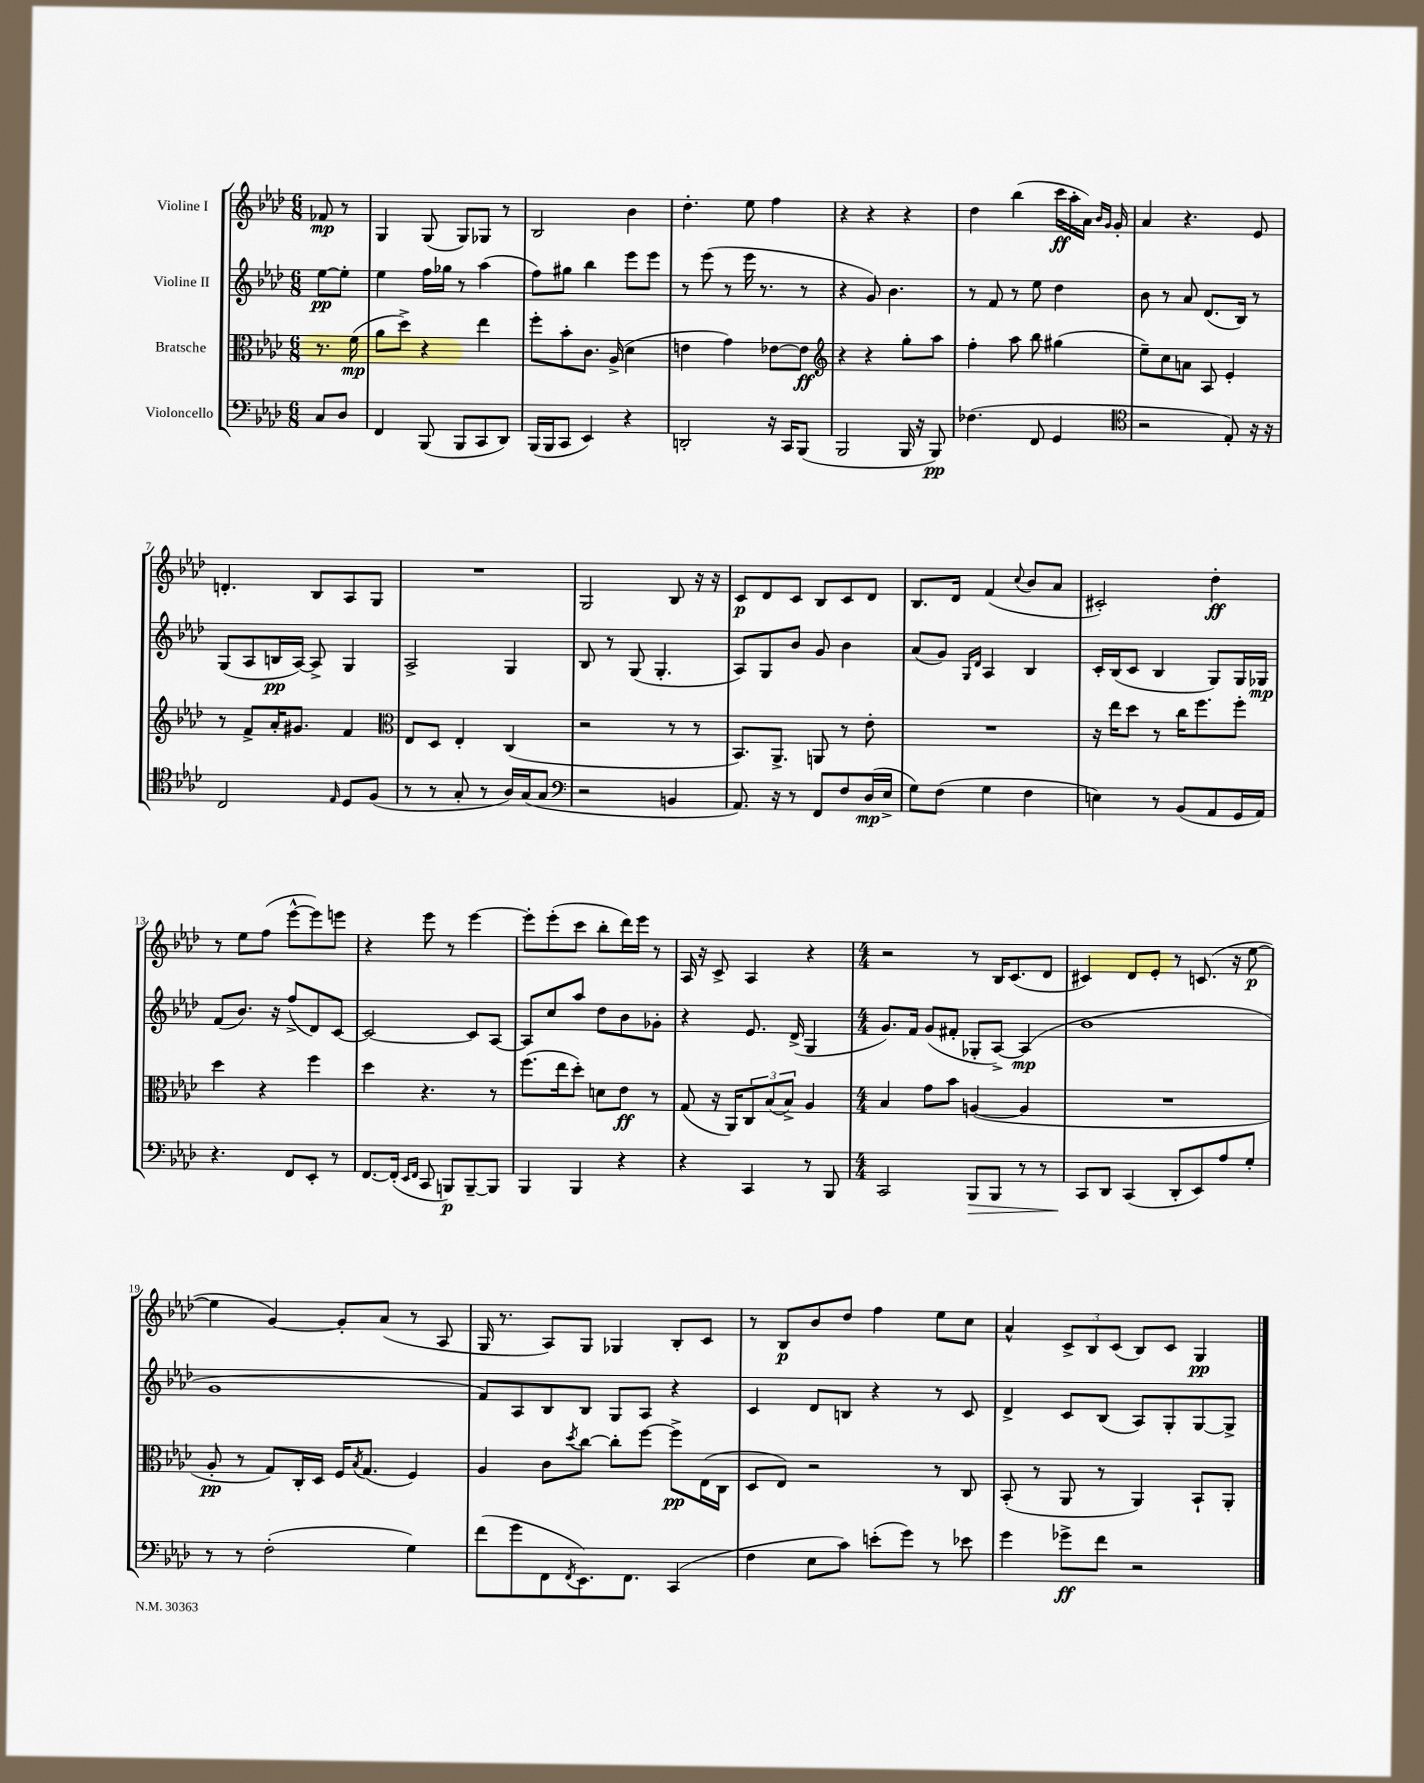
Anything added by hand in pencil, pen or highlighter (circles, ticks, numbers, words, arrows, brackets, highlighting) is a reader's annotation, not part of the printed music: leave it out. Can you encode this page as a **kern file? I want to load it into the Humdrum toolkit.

**kern	**dynam	**kern	**dynam	**kern	**dynam	**kern	**dynam
*part4	*part4	*part3	*part3	*part2	*part2	*part1	*part1
*staff4	*staff4	*staff3	*staff3	*staff2	*staff2	*staff1	*staff1
*I"Violoncello	*	*I"Bratsche	*	*I"Violine II	*	*I"Violine I	*
*clefF4	*	*clefC3	*	*clefG2	*	*clefG2	*
*k[b-e-a-d-]	*	*k[b-e-a-d-]	*	*k[b-e-a-d-]	*	*k[b-e-a-d-]	*
*M6/8	*	*M6/8	*	*M6/8	*	*M6/8	*
=	=	=	=	=	=	=	=
8C/L	.	8.r	.	[8ee-\L	pp	8f-X/	mp
8D-/J	.	.	.	8ee-'\J]	.	8r	.
.	.	(16f\	mp	.	.	.	.
=1	=1	=1	=1	=1	=1	=1	=1
4FF/	.	8a-\L	.	4ee-\	.	4G/	.
.	.	8dd-^\J)	.	.	.	.	.
(8BBB-/	.	4r	.	16ff\LL	.	(8G/	.
.	.	.	.	16gg-X\JJ	.	.	.
8BBB-/L	.	.	.	8r	.	8G/L)	.
8CC/	.	4ee-\	.	(4aa-\	.	8G-X/J	.
8DD-/J)	.	.	.	.	.	8r	.
=2	=2	=2	=2	=2	=2	=2	=2
(16BBB-/LL	.	8ff'\L	.	8ff\L)	.	2B-/	.
16BBB-/J	.	.	.	.	.	.	.
8CC/J	.	8b-'\	.	8gg#X\J	.	.	.
4EE-/)	.	8.c\J	.	4bb-\	.	.	.
.	.	(16A-^/	.	.	.	.	.
4r	.	4d-\	.	8eee-\L	.	4b-\	.
.	.	.	.	8eee-\J	.	.	.
=3	=3	=3	=3	=3	=3	=3	=3
2DDn'/	.	4en\	.	8r	.	4.dd-'\	.
.	.	.	.	(8eee-\	.	.	.
.	.	4g\)	.	8r	.	.	.
.	.	.	.	16eee-\	.	8ee-\	.
.	.	.	.	8.r	.	.	.
16r	.	[8e-X\L	.	.	.	4ff\	.
16CC/KL	.	.	.	.	.	.	.
(8BBB-/J	.	8e-\J]	ff	8r	.	.	.
=4	=4	=4	=4	=4	=4	=4	=4
*	*	*clefG2	*	*	*	*	*
2BBB-/	.	4r	.	4r	.	4r	.
.	.	4r	.	8g/)	.	4r	.
.	.	.	.	4.b-\	.	.	.
16BBB-/	.	8gg'\L	.	.	.	4r	.
16r	.	.	.	.	.	.	.
8BBB-/)	pp	8aa-\J	.	.	.	.	.
=5	=5	=5	=5	=5	=5	=5	=5
(4.F-X\	.	4ff'\	.	8r	.	4dd-\	.
.	.	.	.	8f/	.	.	.
.	.	8aa-\	.	8r	.	(4bb-\	.
8FF/	.	8bb-\	.	8ee-\	.	.	.
4GG/	.	(4gg#X\	.	4dd-\	.	16ccc\LL	ff
.	.	.	.	.	.	16aa-'\	.
.	.	.	.	.	.	16a-\JJ)	.
.	.	.	.	.	.	16qqb-/LL	.
.	.	.	.	.	.	16qqg/JJ	.
.	.	.	.	.	.	16g'/	.
=6	=6	=6	=6	=6	=6	=6	=6
*clefC4	*	*	*	*	*	*	*
2r	.	8ee-~\L)	.	8b-\	.	4a-/	.
.	.	8cc\	.	8r	.	.	.
.	.	8an\J	.	8a-/	.	4.r	.
.	.	8A-/	.	(8.d-/L	.	.	.
8E-'/)	.	4e-'/	.	.	.	.	.
.	.	.	.	16B-/Jk)	.	.	.
16r	.	.	.	8r	.	8e-/	.
16r	.	.	.	.	.	.	.
!!LO:LB:g=z
=7	=7	=7	=7	=7	=7	=7	=7
2C/	.	8r	.	(8G/L	.	4.dn'/	.
.	.	8f^/L	.	8A-/	.	.	.
.	.	16a-'/K	.	16Bn/L	pp	.	.
.	.	8.g#X/J	.	[16A-/JJ)	.	.	.
.	.	.	.	8A-^/]	.	8B-/L	.
16qqE-/	.	.	.	.	.	.	.
8D-/L	.	4f/	.	4G/	.	8A-/	.
(8F/J	.	.	.	.	.	8G/J	.
=8	=8	=8	=8	=8	=8	=8	=8
*	*	*clefC3	*	*	*	*	*
8r	.	8E-/L	.	2A-^/	.	2.r	.
8r	.	8D-/J	.	.	.	.	.
8G'/	.	4E-'/	.	.	.	.	.
8r	.	.	.	.	.	.	.
16A-/LL)	.	(4C/	.	4G/	.	.	.
(16G/J	.	.	.	.	.	.	.
8G/J	.	.	.	.	.	.	.
=9	=9	=9	=9	=9	=9	=9	=9
*clefF4	*	*	*	*	*	*	*
2r	.	2r	.	8B-/	.	2G/	.
.	.	.	.	8r	.	.	.
.	.	.	.	(8G/	.	.	.
.	.	.	.	4.G'/	.	.	.
4BBn/	.	8r	.	.	.	8B-/	.
.	.	8r	.	.	.	16r	.
.	.	.	.	.	.	16r	.
=10	=10	=10	=10	=10	=10	=10	=10
8.AA-/)	.	8.BB-/L)	.	8A-/L)	.	8c/L	p
.	.	.	.	8G/	.	8d-/	.
16r	.	8.AA-^/J	.	.	.	.	.
8r	.	.	.	8b-/J	.	8c/J	.
8FF/L	.	8AAn/	.	8g/	.	8B-/L	.
8F/	.	8r	.	4b-\	.	8c/	.
(16D-/L	mp	8e-'\	.	.	.	8d-/J	.
16E-^/JJ	.	.	.	.	.	.	.
=11	=11	=11	=11	=11	=11	=11	=11
8G\L)	.	2.r	.	(8a-/L	.	8.B-/L	.
(8F\J	.	.	.	8g/J)	.	.	.
.	.	.	.	.	.	16d-/Jk	.
.	.	.	.	16qqG/LL	.	.	.
.	.	.	.	16qqd-/JJ	.	.	.
4G\	.	.	.	4A-/	.	(4f/	.
.	.	.	.	.	.	8qqcc/	.
4F\	.	.	.	4B-/	.	8b-/L	.
.	.	.	.	.	.	8a-/J	.
=12	=12	=12	=12	=12	=12	=12	=12
4En\)	.	16r	.	16c'/LL	.	2c#X'/)	.
.	.	16ee-\KL	.	(16B-/J	.	.	.
.	.	8dd-\J	.	8c/J	.	.	.
8r	.	8r	.	4B-/	.	.	.
(8BB-/L	.	16cc\KL	.	.	.	.	.
.	.	8.ff\	.	.	.	.	.
8AA-/	.	.	.	8G/L)	.	4dd-'\	ff
16GG/L	.	8ff'\J	.	16G/L	.	.	.
16AA-/JJ)	.	.	.	16G-X/JJ	mp	.	.
!!LO:LB:g=z
=13	=13	=13	=13	=13	=13	=13	=13
4.r	.	4dd-\	.	(8f/L	.	8r	.
.	.	.	.	8.b-/J)	.	8ee-\L	.
.	.	4r	.	.	.	(8ff\J	.
.	.	.	.	16r	.	.	.
8FF/L	.	.	.	(8ff^/L	.	[8eee-^^\L	.
8EE-'/J	.	4ff\	.	8d-/)	.	8eee-\])	.
8r	.	.	.	[8c/J	.	8eeen\J	.
=14	=14	=14	=14	=14	=14	=14	=14
[8.FF/L	.	4dd-\	.	2c/_	.	4r	.
(16FF'/Jk]	.	.	.	.	.	.	.
16qqEE-/LL	.	.	.	.	.	.	.
16qqFF/JJ	.	.	.	.	.	.	.
8CC/	.	4.r	.	.	.	8eee-\	.
8BBBn/L)	p	.	.	.	.	8r	.
[8BBB~/	.	.	.	8c/L]	.	[4eee-\	.
8BBB/J]	.	8r	.	[8A-/J	.	.	.
=15	=15	=15	=15	=15	=15	=15	=15
4BBB-/	.	(8.ff\L	.	8A-/L]	.	8eee-'\L]	.
.	.	.	.	8cc/	.	(8eee-'\	.
.	.	16ee-\k	.	.	.	.	.
4BBB-/	.	8dd-'\J)	.	8aa-/J	.	8ccc\J	.
.	.	8dn\L	.	8dd-\L	.	8bb-'\L	.
4r	.	8e-\J	ff	8b-\	.	16ddd-\L)	.
.	.	.	.	.	.	16eee-\JJ	.
.	.	8r	.	8g-X'\J	.	8r	.
=16	=16	=16	=16	=16	=16	=16	=16
4r	.	(8G/	.	4r	.	16A-/	.
.	.	.	.	.	.	16r	.
.	.	16r	.	.	.	8c^/	.
.	.	16AA-/KL)	.	.	.	.	.
4CC/	.	12C/	.	8.e-/	.	4A-/	.
.	.	(12B-/	.	.	.	.	.
.	.	12B-^/J)	.	.	.	.	.
.	.	.	.	(16d-^/	.	.	.
8r	.	4A-/	.	4G/	.	4r	.
8BBB-/	.	.	.	.	.	.	.
=17	=17	=17	=17	=17	=17	=17	=17
*M4/4	*	*M4/4	*	*M4/4	*	*M4/4	*
2CC/	.	4B-/	.	8.g/L)	.	2r	.
.	.	.	.	16f/Jk	.	.	.
.	.	8g\L	.	(8g/L	.	.	.
.	.	8b-\J	.	8f#X'/J	.	.	.
!	!LO:HP:b	!	!	!	!	!	!
8BBB-/L	>	([4An/	.	8G-X'/L	.	8r	.
8BBB-/J	.	.	.	[8A-^/J)	.	16B-/KL	.
.	.	.	.	.	.	(8.c/	.
8r	.	4A/]	.	(4A-/]	mp	.	.
8r	.	.	.	.	.	8d-/J	.
=18	=18	=18	=18	=18	=18	=18	=18
8CC/L	.	1r	.	1b-	.	4c#X/)	.
8DD-/J	]	.	.	.	.	.	.
(4CC/	.	.	.	.	.	8d-/L	.
.	.	.	.	.	.	8e-'/J	.
8DD-'/L	.	.	.	.	.	8r	.
8EE-/)	.	.	.	.	.	(8.cn/	.
8A-/	.	.	.	.	.	.	.
.	.	.	.	.	.	16r	.
8G'/J	.	.	.	.	.	[8ee-\	p
!!LO:LB:g=z
=19	=19	=19	=19	=19	=19	=19	=19
8r	.	8A-'/	pp	1g	.	4ee-\]	.
8r	.	8r	.	.	.	.	.
(2F'\	.	8G/L)	.	.	.	[4g/)	.
.	.	16C'/L	.	.	.	.	.
.	.	16D-/JJ	.	.	.	.	.
.	.	16F/KL	.	.	.	8g'/L]	.
.	.	8qB-/	.	.	.	.	.
.	.	(8.G/J	.	.	.	.	.
.	.	.	.	.	.	(8a-/J	.
4G\)	.	4F/)	.	.	.	8r	.
.	.	.	.	.	.	8A-/	.
=20	=20	=20	=20	=20	=20	=20	=20
(8f\L	.	4A-/	.	8f/L)	.	16G/	.
.	.	.	.	.	.	8.r	.
8g\	.	.	.	8A-/	.	.	.
8FF\	.	8c\L	.	8B-/	.	8A-/L)	.
8qFF/	.	8qdd-/	.	.	.	.	.
8.EE-\)	.	[8cc\J	.	8B-/J	.	8G/J	.
.	.	8cc'\L]	.	8G/L	.	4G-X/	.
8.FF\J	.	.	.	.	.	.	.
.	.	[8ff\J	.	8A-/J	.	.	.
(4CC/	.	8ff^\L]	pp	4r	.	8B-'/L	.
.	.	(16E-\L	.	.	.	8c/J	.
.	.	16C\JJ	.	.	.	.	.
=21	=21	=21	=21	=21	=21	=21	=21
4F\	.	8D-/L	.	4c/	.	8r	.
.	.	8E-/J)	.	.	.	8B-/L	p
8E-\L	.	2r	.	8d-/L	.	8b-/	.
8c\J)	.	.	.	8Bn/J	.	8dd-/J	.
(8en'\L	.	.	.	4r	.	4ff\	.
8g\J)	.	.	.	.	.	.	.
8r	.	8r	.	8r	.	8ee-\L	.
8e-X\	.	8C/	.	8c/	.	8cc\J	.
=22	=22	=22	=22	=22	=22	=22	=22
4g\	.	(8BB-'/	.	4d-^/	.	4a-^^/	.
.	.	8r	.	.	.	.	.
8g-X^\L	ff	8AA-/	.	8c/L	.	12c^/L	.
.	.	.	.	.	.	12B-/	.
8f\J	.	8r	.	(8B-/J	.	.	.
.	.	.	.	.	.	(12c/J	.
2r	.	4AA-/)	.	8A-/L)	.	8B-/L)	.
.	.	.	.	8G'/	.	8c/J	.
.	.	8BB-`/L	.	[8G/	.	4G/	pp
.	.	8AA-'/J	.	8G^/J]	.	.	.
==	==	==	==	==	==	==	==
*-	*-	*-	*-	*-	*-	*-	*-
